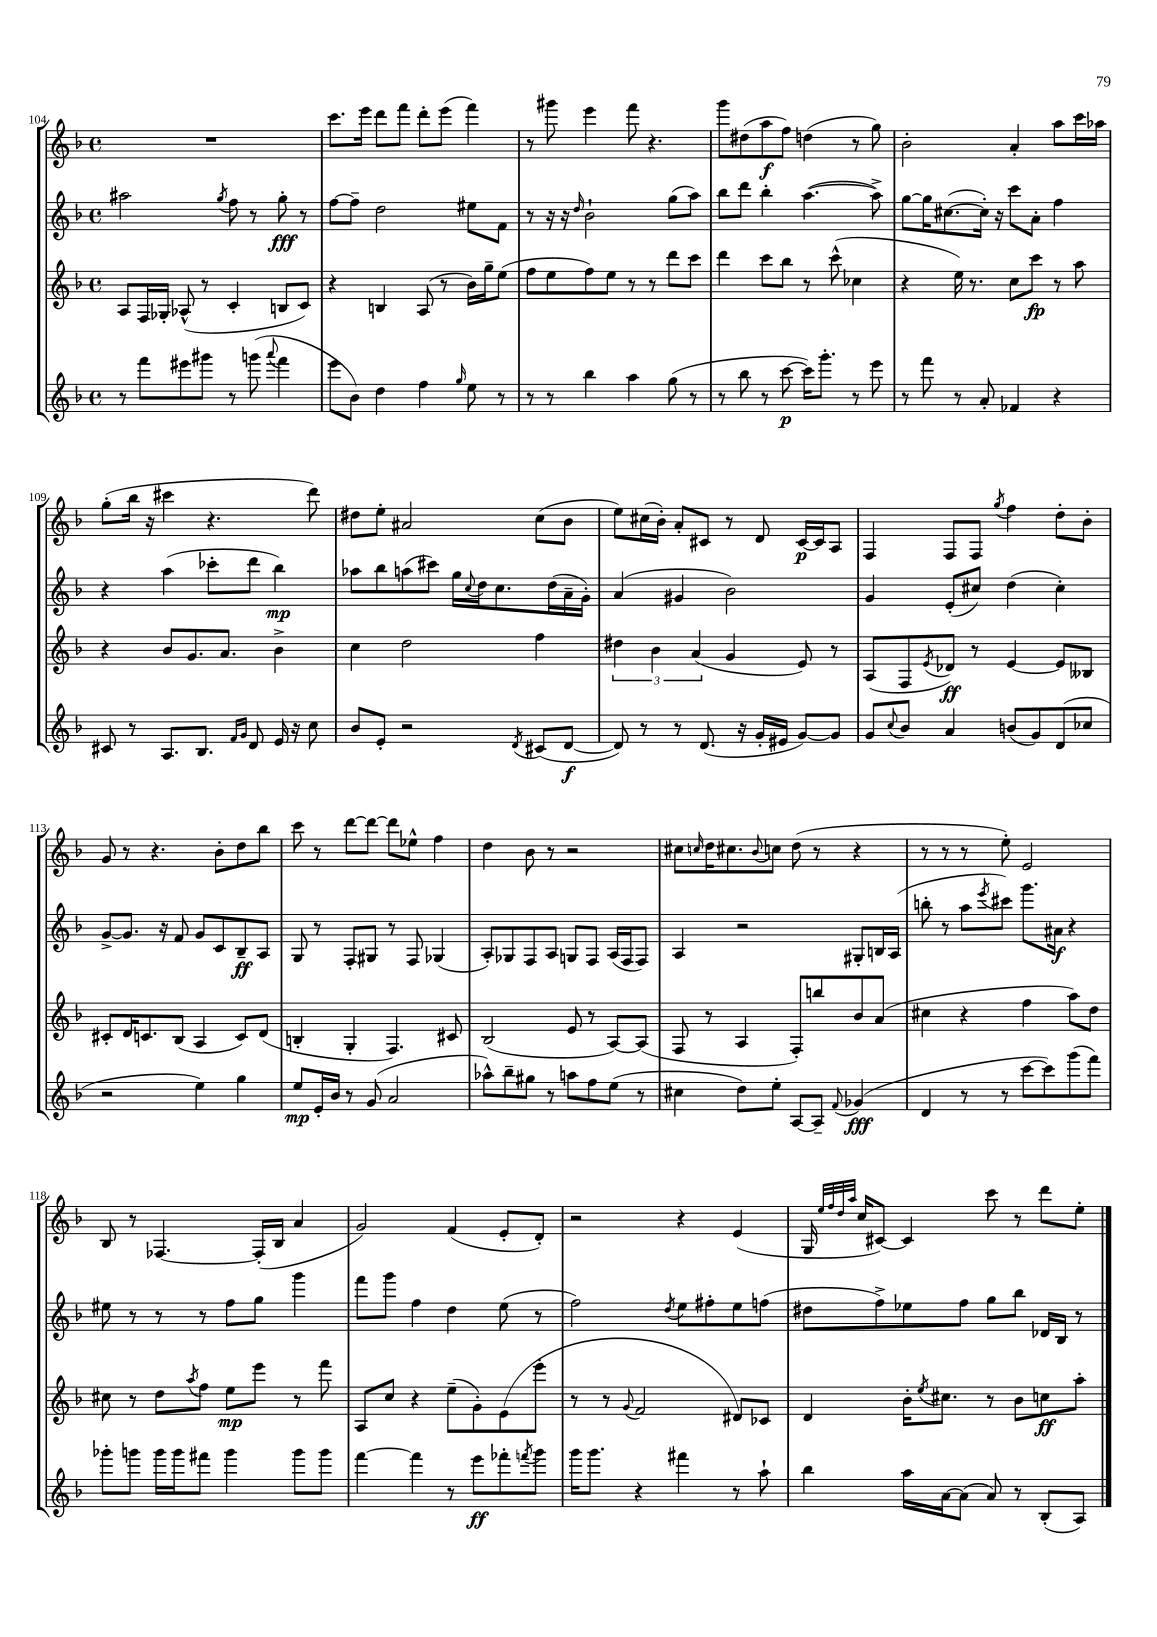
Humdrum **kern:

**kern	**kern	**kern	**kern
*staff4	*staff3	*staff2	*staff1
*clefG2	*clefG2	*clefG2	*clefG2
*k[b-]	*k[b-]	*k[b-]	*k[b-]
*M4/4	*M4/4	*M4/4	*M4/4
*met(c)	*met(c)	*met(c)	*met(c)
8r	8A	2aa#	1r
8fff	16F	.	.
.	16G-'	.	.
8eee#	(8A-^^	.	.
8ggg#	8r	.	.
.	.	8qgg	.
8r	4c'	8ff	.
(8ggg	.	8r	.
8qqaaa	.	.	.
4fff	8B	8gg'	.
.	8c)	8r	.
=	=	=	=
8eee	4r	[8ff	8.ccc
8b-)	.	8ff~]	.
.	.	.	16eee
4dd	4B	2dd	8ddd
.	.	.	8fff
4ff	(8A	.	8ddd'
.	8r	.	(8eee
16qqgg	.	.	.
8ee	16b-)	8ee#	4fff)
.	16gg~	.	.
8r	(8ee	8f	.
=	=	=	=
8r	8ff	8r	8r
8r	8ee	16r	8ggg#
.	.	16r	.
.	.	16qqdd	.
4bb-	8ff)	2b-`	4eee
.	8ee	.	.
4aa	8r	.	8fff
.	8r	.	4.r
(8gg	8ddd	(8gg	.
8r	8ccc	8aa)	.
=	=	=	=
8r	4ddd	8bb-	8ggg
8bb-	.	8ddd	(8dd#
8r	8ccc	4bb-'	8aa
[8ccc	8bb-	.	8ff)
16ccc])	8r	([4.aa	(4dd
8.ggg'	.	.	.
.	(8ccc^^	.	.
8r	4cc-	.	8r
8eee	.	8aa^])	8gg)
=	=	=	=
8r	4r	[8gg	2b-'
8fff	.	16gg]	.
.	.	([8.cc#	.
8r	16ee)	.	.
.	8.r	.	.
8a'	.	16cc#'])	.
.	.	16r	.
4f-	8cc	8ccc	4a'
.	8ccc	8a'	.
4r	8r	4ff	8aa
.	8aa	.	16ccc
.	.	.	16aa-
=	=	=	=
8c#	4r	4r	(8gg'
8r	.	.	16bb-
.	.	.	16r
8.A	8b-	(4aa	4ccc#
.	8.g	.	.
8.B-	.	.	.
.	.	8ccc-'	4.r
.	8.a	.	.
16qqf	.	.	.
16qqg	.	.	.
8d	.	8ddd	.
16e	4b-^	4bb-)	.
16r	.	.	.
8cc	.	.	8ddd)
=	=	=	=
8b-	4cc	8aa-	8dd#
8e'	.	8bb-	8ee'
2r	2dd	(8aa	2a#
.	.	8ccc#)	.
.	.	16gg	.
.	.	8qqcc	.
.	.	16dd	.
.	.	8.cc	.
8qd	.	.	.
(8c#	4ff	.	(8cc
.	.	(16dd	.
[8d	.	16a~	8b-
.	.	16g')	.
=	=	=	=
8d])	6dd#	(4a	8ee)
8r	.	.	(16cc#
.	6b-	.	.
.	.	.	16b-')
8r	.	4g#	8a'
.	(6a	.	.
(8.d	.	.	8c#
.	4g	2b-)	8r
16r	.	.	.
16g'	.	.	8d
16e#	.	.	.
[8g)	8e)	.	[16c#
.	.	.	16c#]
8g]	8r	.	8A
=	=	=	=
8g	(8A	4g	4F
8qqcc	.	.	.
8b-	8F	.	.
.	8qe	.	.
4a	8d-)	(8e'	8F
.	8r	8cc#)	8F
.	.	.	8qgg
(8b	[4e	(4dd	4ff
8g)	.	.	.
(8d	8e]	4cc#')	8dd'
8cc-	8B--	.	8b-'
=	=	=	=
2r	8c#'	[8g^	8g
.	16d	8.g]	8r
.	8.c	.	.
.	.	.	4.r
.	.	16r	.
.	(8B-	8f	.
4ee)	4A	8g	.
.	.	8c	8b-'
4gg	8c)	8B-~	8dd
.	(8d	8A	8bb-
=	=	=	=
8ee	4B'	8G	8ccc
16e'	.	8r	8r
16b-	.	.	.
8r	4G'	8F'	[8ddd
(8g	.	8G#	8ddd_
2a	4.F)	8r	8ddd]
.	.	8F	8ee-^^
.	.	(4G-	4ff
.	8c#	.	.
=	=	=	=
8aa-^^)	(2B-	8A')	4dd
8bb-~	.	8G-	.
8gg#	.	8F	8b-
8r	.	8A	8r
8aa	8e	8G	2r
8ff	8r	8F	.
(8ee	[8A)	(16A	.
.	.	16F	.
8r	(8A]	8F)	.
=	=	=	=
4cc#	8F	4A	8cc#
.	.	.	16qqcc
.	8r	.	16dd
.	.	.	8.cc#
8dd)	4A	2r	.
.	.	.	8qqb-
8ee'	.	.	8cc
[8A	8F')	.	(8dd
8A~]	8bb	.	8r
8qqf	.	.	.
(4g-	8b-	8G#'	4r
.	(8a	16B	.
.	.	(16A	.
=	=	=	=
4d	4cc#	8bb'	8r
.	.	8r	8r
8r	4r	8aa	8r
.	.	8qeee	.
8r	.	8ccc#)	8ee')
[8ccc	4ff	8.ggg	2e
8ccc])	.	.	.
.	.	16a#	.
(8ggg	8aa)	4r	.
8fff)	8dd	.	.
=	=	=	=
8ggg-'	8cc#	8ee#	8B-
8ggg	8r	8r	8r
16ggg	8dd	8r	[4.F-
16ggg	.	.	.
.	8qaa	.	.
8fff#	8ff	8r	.
4ggg	8ee	8ff	.
.	8eee	8gg	(16F-']
.	.	.	16B-
8ggg	8r	4ggg	4a
8ggg	8fff	.	.
=	=	=	=
[4fff	8A	8fff	2g)
.	8cc	8ggg	.
4fff]	4r	4ff	.
8r	(8ee~	4dd	(4f
8eee	8g')	.	.
8fff-'	(8e	(8ee	8e'
8qfff	.	.	.
8ggg	8eee'	8r	8d')
=	=	=	=
16ggg	8r	2ff)	2r
8.ggg	.	.	.
.	8r	.	.
.	8qqg	.	.
4r	2f	.	.
.	.	8qdd	.
4fff#	.	8ee	4r
.	.	8ff#'	.
8r	8d#)	8ee	(4e
8aa`	8c-	(8ff	.
=	=	=	=
4bb-	4d	8dd#	16G
.	.	.	32qqee
.	.	.	32qqff
.	.	.	32qqdd
.	.	.	32qqaa
.	.	.	16cc
.	.	8ff^)	[8c#)
16aa	16b-'	8ee-	4c#]
.	8qee	.	.
[16a	8.cc#	.	.
(8a]	.	8ff	.
8a)	8r	8gg	8ccc
8r	8b-	8bb-	8r
(8B-'	8cc	16d-	8ddd
.	.	16B-	.
8A)	8aa'	8r	8ee'
==	==	==	==
*-	*-	*-	*-
